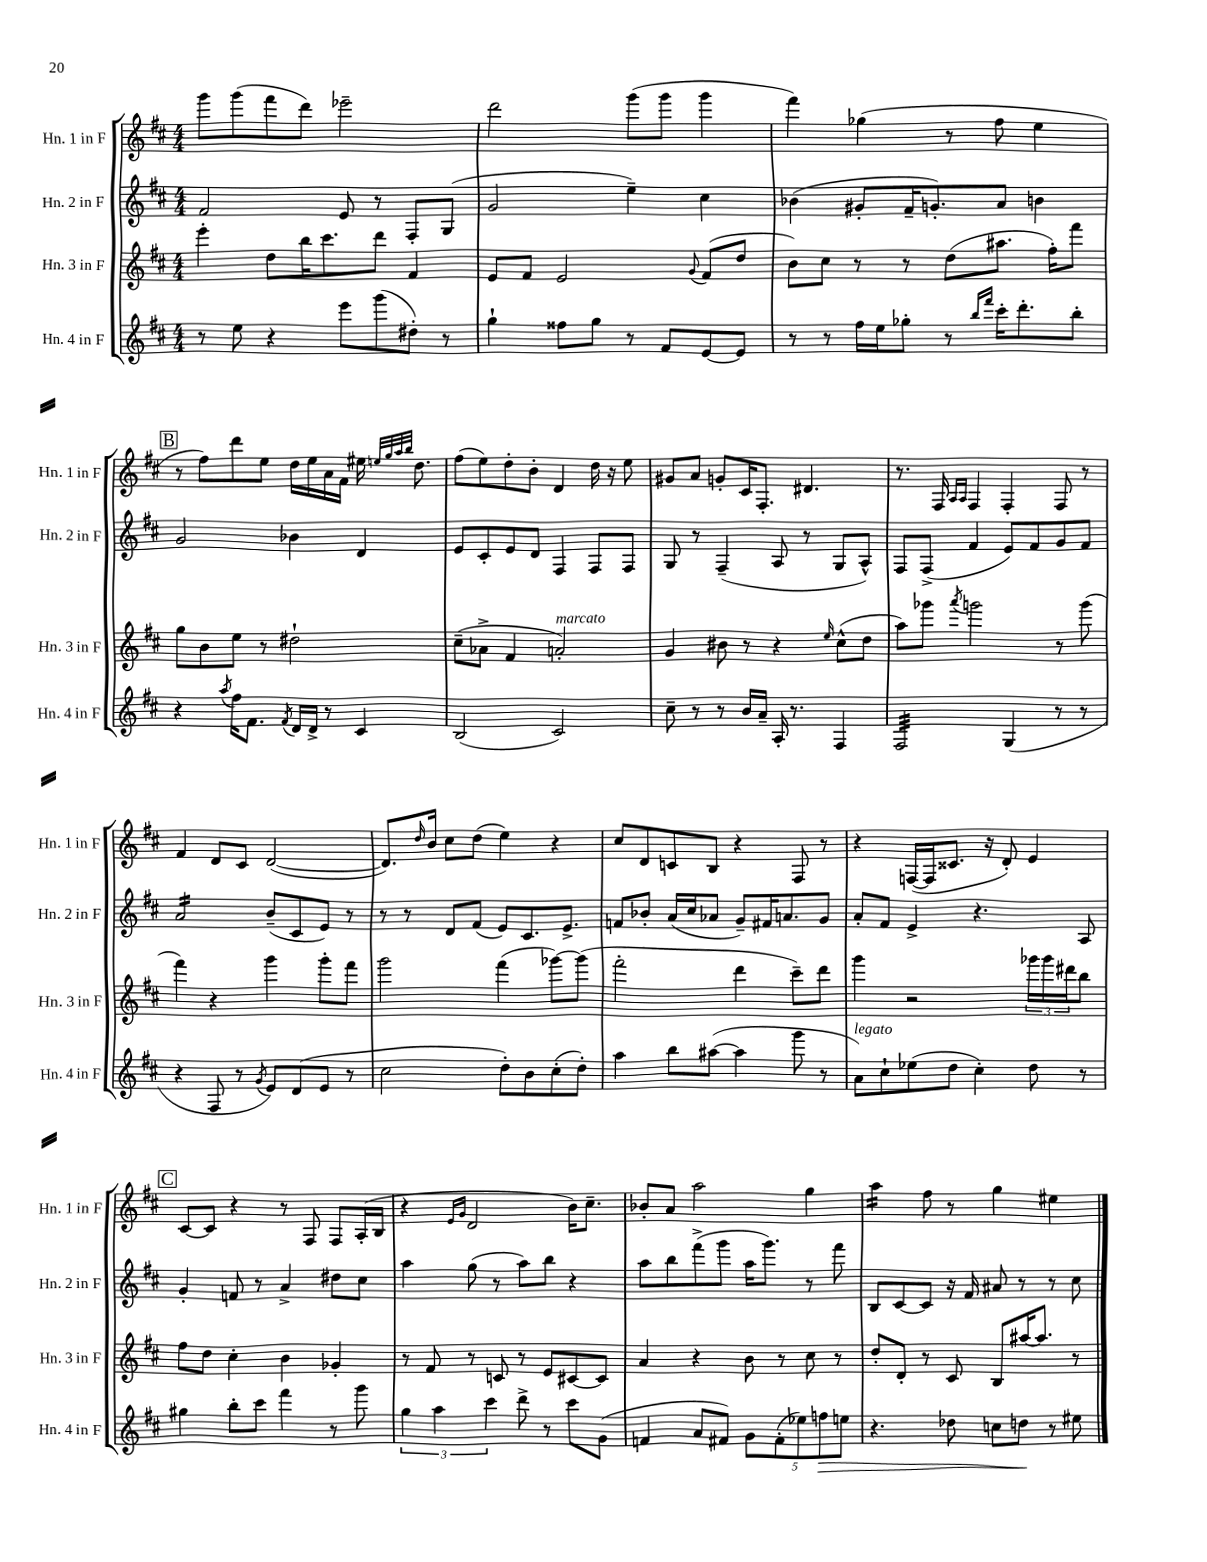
<<
\new StaffGroup <<
\new Staff = "s0" \with { instrumentName = "Hn. 1 in F" shortInstrumentName = "Hn. 1 in F" } {
    \clef treble \key d \major \numericTimeSignature \time 4/4
    g'''8 g'''8( fis'''8 d'''8) ees'''2-- |
    d'''2 g'''8( g'''8 g'''4 |
    fis'''4) ges''4( r8 fis''8 e''4 |
    \mark \markup { \box "B" } r8 fis''8) d'''8 e''8 d''16 e''16 a'16 fis'16 eis''16 \grace { e''32 g''32 a''32 b''32 } d''8. |
    fis''8( e''8) d''8-. b'8-. d'4 d''16 r16 e''8 |
    gis'8 a'8 g'8-. cis'16 fis8.-. dis'4. |
    r8. fis16 \grace { a16 a16 } fis4 fis4-. fis8 r8 |
    fis'4 d'8 cis'8 d'2~( |
    d'8.) \grace { d''16 } b'16 cis''8 d''8( e''4) r4 |
    cis''8 d'8 c'8 b8 r4 fis8 r8 |
    r4 f16~( f16 cisis'8. r16 d'8-.) e'4 |
    \mark \markup { \box "C" } cis'8~ cis'8 r4 r8 fis8 fis8 a16-.( b16 |
    r4 \grace { e'16 g'16 } d'2 b'16) cis''8.-- |
    bes'8-. a'8 a''2 g''4 |
    a''4:16 fis''8 r8 g''4 eis''4 \bar "|." |
}
\new Staff = "s1" \with { instrumentName = "Hn. 2 in F" shortInstrumentName = "Hn. 2 in F" } {
    \clef treble \key d \major \numericTimeSignature \time 4/4
    fis'2 e'8 r8 fis8-. g8( |
    g'2 e''4--) cis''4 |
    bes'4( gis'8-. fis'16-- g'8.-.) a'8 b'4 |
    \mark \markup { \box "B" } g'2 bes'4 d'4 |
    e'8 cis'8-. e'8 d'8 fis4 fis8 fis8 |
    g8 r8 fis4--( a8 r8 g8 a8-^) |
    fis8 fis8->( fis'4 e'8) fis'8 g'8 fis'8 |
    a'2:16 b'8--( cis'8 e'8) r8 |
    r8 r8 d'8 fis'8( e'8) cis'8. e'8.-> |
    f'8 bes'8-. a'16( cis''16 aes'8 g'8--) fis'16 a'8. g'8 |
    a'8-. fis'8 e'4-> r4. a8 |
    \mark \markup { \box "C" } g'4-. f'8 r8 a'4-> dis''8 cis''8 |
    a''4 g''8( r8 a''8) b''8 r4 |
    a''8 b''8 fis'''8->( g'''8 a''16 g'''8.) r8 fis'''8 |
    b8 cis'8~ cis'8 r16 fis'16 ais'8 r8 r8 cis''8 \bar "|." |
}
\new Staff = "s2" \with { instrumentName = "Hn. 3 in F" shortInstrumentName = "Hn. 3 in F" } {
    \clef treble \key d \major \numericTimeSignature \time 4/4
    e'''4-. d''8 b''16 cis'''8. d'''8 fis'4 |
    e'8 fis'8 e'2 \appoggiatura { g'8 } fis'8( d''8 |
    b'8) cis''8 r8 r8 d''8( ais''8. fis''16-.) fis'''8 |
    \mark \markup { \box "B" } g''8 b'8 e''8 r8 dis''2-! |
    cis''8--( aes'8-> fis'4 a'2-.^\markup { \italic "marcato" }) |
    g'4 bis'8 r8 r4 \grace { e''16 } cis''8-^( d''8 |
    a''8) ges'''8 \acciaccatura { a'''8 } g'''2 r8 g'''8( |
    fis'''4) r4 g'''4 g'''8-. fis'''8 |
    g'''2 fis'''4( ges'''8~) ges'''8( |
    fis'''2-. d'''4 cis'''8--) d'''8 |
    g'''4 r2 \tuplet 3/2 { ges'''16 ges'''16 dis'''16 } b''8 |
    \mark \markup { \box "C" } fis''8 d''8 cis''4-. b'4 ges'4-. |
    r8 fis'8 r8 c'8 r8 e'8 cis'8~ cis'8 |
    a'4 r4 b'8 r8 cis''8 r8 |
    d''8-. d'8-. r8 cis'8 b8 ais''16~ ais''8. r8 \bar "|." |
}
\new Staff = "s3" \with { instrumentName = "Hn. 4 in F" shortInstrumentName = "Hn. 4 in F" } {
    \clef treble \key d \major \numericTimeSignature \time 4/4
    r8 e''8 r4 e'''8 g'''8( dis''8-.) r8 |
    g''4-! fisis''8 g''8 r8 fis'8 e'8~ e'8 |
    r8 r8 fis''16 e''16 ges''8-. r8 \grace { b''16 fis'''16 } cis'''16-. d'''8.-. b''8-. |
    \mark \markup { \box "B" } r4 \acciaccatura { a''8 } fis''16 fis'8. \acciaccatura { fis'8 } d'16 d'16-> r8 cis'4 |
    b2( cis'2) |
    cis''8-- r8 r8 b'16 a'16-- a16-. r8. fis4 |
    fis2:32 g4( r8 r8 |
    r4 fis8 r8 \acciaccatura { g'8 } e'8) d'8( e'8 r8 |
    cis''2 d''8-.) b'8 cis''8-.( d''8-.) |
    a''4 b''8 ais''8~( ais''4 g'''8 r8 |
    a'8^\markup { \italic "legato" }) cis''8-! ees''8( d''8 cis''4-.) d''8 r8 |
    \mark \markup { \box "C" } gis''4 b''8-. cis'''8 fis'''4 r8 g'''8 |
    \tuplet 3/2 { g''4 a''4 cis'''4 } d'''8-> r8 cis'''8 g'8( |
    f'4 a'8 fis'8) \tuplet 5/4 { g'8 fis'8-.( ees''8) f''8\> e''8 } |
    r4. des''8 c''8 d''8\! r8 eis''8 \bar "|." |
}
>>
>>
\layout { \context { \Score \remove "Bar_number_engraver" } }
